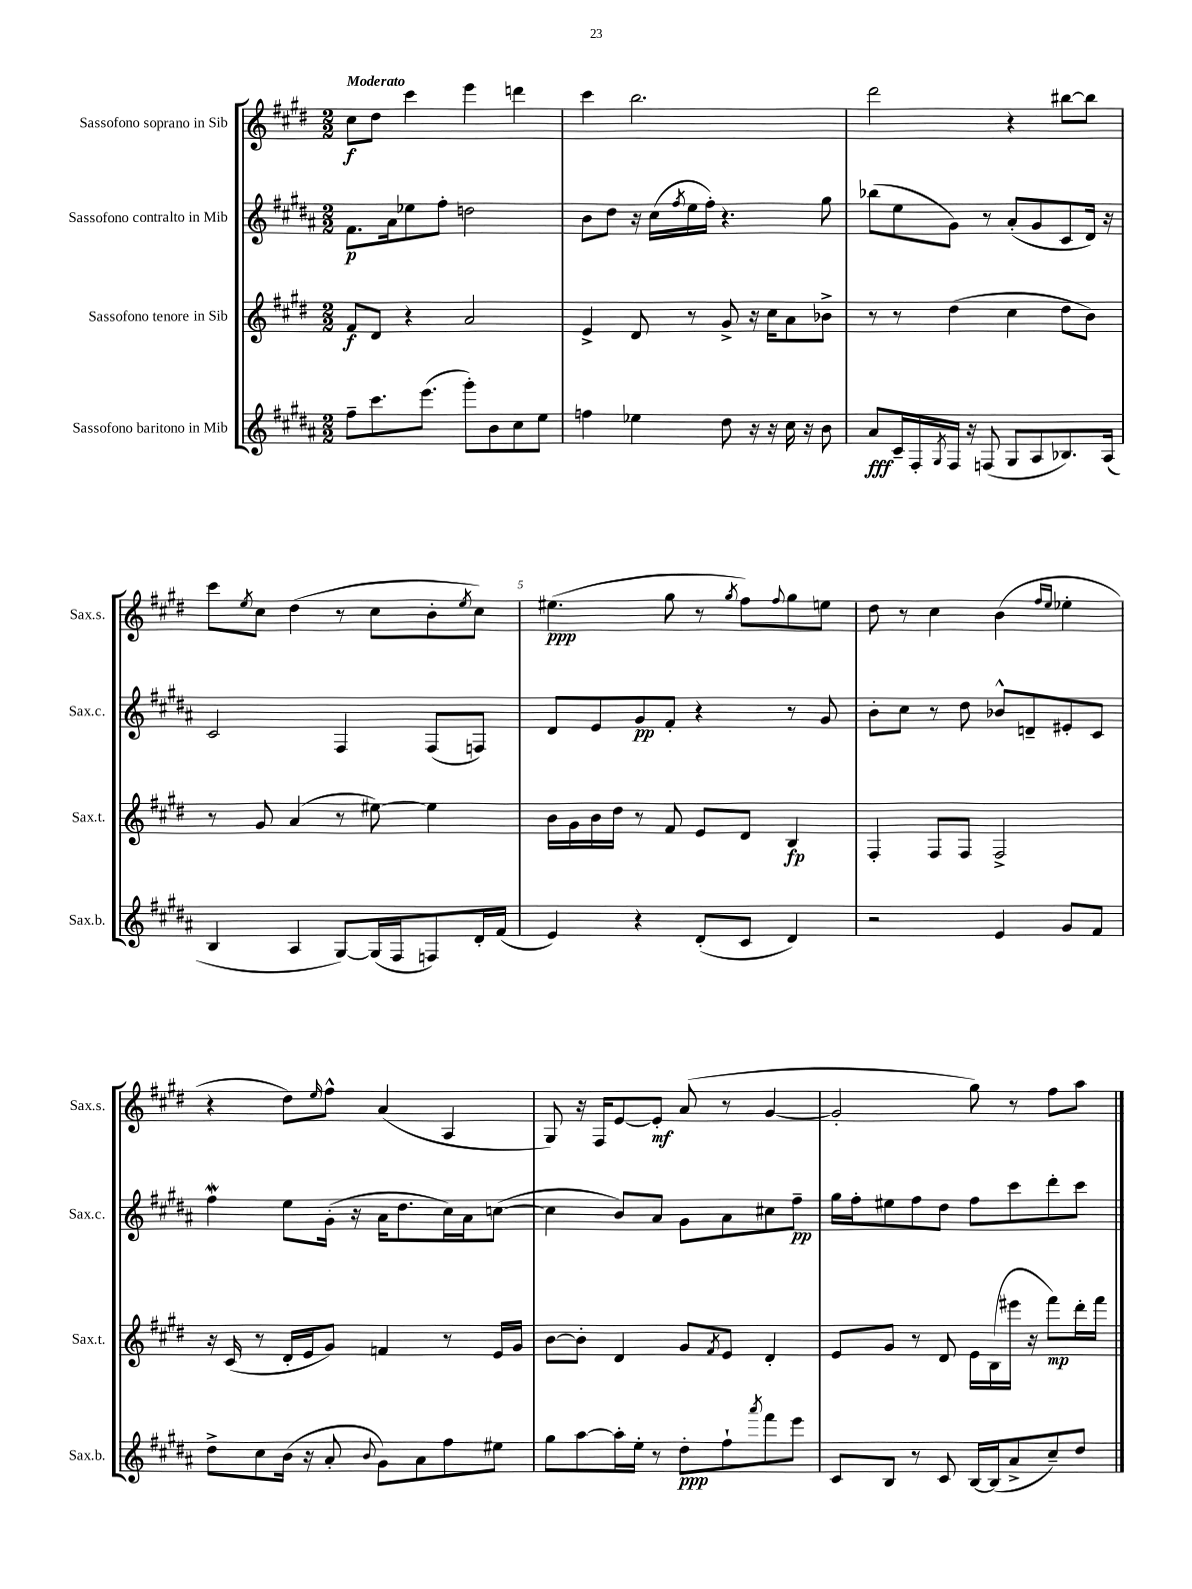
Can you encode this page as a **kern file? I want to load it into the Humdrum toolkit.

**kern	**dynam	**kern	**dynam	**kern	**dynam	**kern	**dynam
*part4	*part4	*part3	*part3	*part2	*part2	*part1	*part1
*staff4	*staff4	*staff3	*staff3	*staff2	*staff2	*staff1	*staff1
*I"Sassofono baritono in Mib	*	*I"Sassofono tenore in Sib	*	*I"Sassofono contralto in Mib	*	*I"Sassofono soprano in Sib	*
*I'Sax.b.	*	*I'Sax.t.	*	*I'Sax.c.	*	*I'Sax.s.	*
*clefG2	*	*clefG2	*	*clefG2	*	*clefG2	*
*k[f#c#g#d#a#]	*	*k[f#c#g#d#]	*	*k[f#c#g#d#a#]	*	*k[f#c#g#d#]	*
*M2/2	*	*M2/2	*	*M2/2	*	*M2/2	*
=1	=1	=1	=1	=1	=1	=1	=1
!	!	!	!	!	!	!LO:TX:a:B:t=Moderato	!
8ff#~\L	.	8f#/L	f	8.f#\L	p	8cc#\L	f
8.ccc#\	.	8d#/J	.	.	.	8dd#\J	.
.	.	.	.	16a#\k	.	.	.
.	.	4r	.	8ee-X\	.	4ccc#\	.
(8.eee\J	.	.	.	.	.	.	.
.	.	.	.	8ff#'\J	.	.	.
8ggg#'\L)	.	2a/	.	2ddn\	.	4eee\	.
8b\	.	.	.	.	.	.	.
8cc#\	.	.	.	.	.	4dddn\	.
8ee\J	.	.	.	.	.	.	.
=2	=2	=2	=2	=2	=2	=2	=2
4ffn\	.	4e^/	.	8b\L	.	4ccc#\	.
.	.	.	.	8dd#\J	.	.	.
4ee-X\	.	8d#/	.	16r	.	2.bb\	.
.	.	.	.	(16cc#\LL	.	.	.
.	.	.	.	8qff#/	.	.	.
.	.	8r	.	16ee\	.	.	.
.	.	.	.	16ff#'\JJ)	.	.	.
8dd#\	.	8g#^/	.	4.r	.	.	.
16r	.	16r	.	.	.	.	.
16r	.	16cc#\KL	.	.	.	.	.
16cc#\	.	8a\	.	.	.	.	.
16r	.	.	.	.	.	.	.
8b\	.	8b-X^\J	.	8gg#\	.	.	.
=3	=3	=3	=3	=3	=3	=3	=3
8a#/L	fff	8r	.	(8bb-X\L	.	2ddd#\	.
16c#~/L	.	8r	.	8ee\	.	.	.
16F#'/	.	.	.	.	.	.	.
8qG#/	.	.	.	.	.	.	.
16F#/JJ	.	(4dd#\	.	8g#\J)	.	.	.
16r	.	.	.	.	.	.	.
(8Fn/	.	.	.	8r	.	.	.
8G#/L	.	4cc#\	.	(8a#'/L	.	4r	.
8A#/	.	.	.	8g#/	.	.	.
8.B-X/)	.	8dd#\L	.	8c#/	.	[8bb#X\L	.
.	.	8b\J)	.	16d#/Jk)	.	8bb#\J]	.
(16A#/Jk	.	.	.	16r	.	.	.
!!LO:LB:g=z
=4	=4	=4	=4	=4	=4	=4	=4
4B/	.	8r	.	2c#/	.	8ccc#\L	.
.	.	.	.	.	.	8qee/	.
.	.	8g#/	.	.	.	8cc#\J	.
4A#/	.	(4a/	.	.	.	(4dd#\	.
[8G#/L)	.	8r	.	4F#/	.	8r	.
(16G#/L]	.	[8ee#X\)	.	.	.	8cc#\L	.
16F#/J	.	.	.	.	.	.	.
8Fn/)	.	4ee#\]	.	(8F#/L	.	8b'\	.
.	.	.	.	.	.	8qee/	.
16d#'/L	.	.	.	8Fn/J)	.	8cc#\J)	.
(16f#/JJ	.	.	.	.	.	.	.
=5	=5	=5	=5	=5	=5	=5	=5
4e/)	.	16b\LL	.	8d#/L	.	(4.ee#X\	ppp
.	.	16g#\	.	.	.	.	.
.	.	16b\	.	8e/	.	.	.
.	.	16dd#\JJ	.	.	.	.	.
4r	.	8r	.	8g#/	pp	.	.
.	.	8f#/	.	8f#'/J	.	8gg#\	.
(8d#'/L	.	8e/L	.	4r	.	8r	.
.	.	.	.	.	.	8qgg#/	.
8c#/J	.	8d#/J	.	.	.	8ff#\L)	.
.	.	.	.	.	.	8qqff#/	.
4d#/)	.	4B/	fp	8r	.	8gg#\	.
.	.	.	.	8g#/	.	8een\J	.
=6	=6	=6	=6	=6	=6	=6	=6
2r	.	4F#'/	.	8b'\L	.	8dd#\	.
.	.	.	.	8cc#\J	.	8r	.
.	.	8F#/L	.	8r	.	4cc#\	.
.	.	8F#/J	.	8dd#\	.	.	.
4e/	.	2F#^/	.	8b-X^^/L	.	(4b\	.
.	.	.	.	8dn~/	.	.	.
.	.	.	.	.	.	16qqff#/LL	.
.	.	.	.	.	.	16qqee/JJ	.
8g#/L	.	.	.	8e#X'/	.	4ee-X'\	.
8f#/J	.	.	.	8c#/J	.	.	.
!!LO:LB:g=z
=7	=7	=7	=7	=7	=7	=7	=7
8dd#^\L	.	16r	.	4ff#W\	.	4r	.
.	.	(16c#/	.	.	.	.	.
8cc#\	.	8r	.	.	.	.	.
(16b\Jk	.	16d#'/LL	.	8ee\L	.	8dd#\L)	.
16r	.	16e/J	.	.	.	.	.
.	.	.	.	.	.	16qqee/	.
8a#'/	.	8g#/J)	.	(16g#'\Jk	.	8ff#^^\J	.
.	.	.	.	16r	.	.	.
8qqb/	.	.	.	.	.	.	.
8g#\L)	.	4fn/	.	16a#\KL	.	(4a/	.
.	.	.	.	8.dd#\	.	.	.
8a#\	.	.	.	.	.	.	.
8ff#\	.	8r	.	16cc#\L)	.	4A/	.
.	.	.	.	16a#\J	.	.	.
8ee#X\J	.	16e/LL	.	([8ccn\J	.	.	.
.	.	16g#/JJ	.	.	.	.	.
=8	=8	=8	=8	=8	=8	=8	=8
8gg#\L	.	[8b\L	.	4cc\]	.	8G#/)	.
[8aa#\	.	8b'\J]	.	.	.	16r	.
.	.	.	.	.	.	16F#/KL	.
16aa#'\L]	.	4d#/	.	8b/L)	.	[8e/	.
16ee'\JJ	.	.	.	.	.	.	.
8r	.	.	.	8a#/J	.	8e'/J]	mf
8dd#'\L	ppp	8g#/L	.	8g#\L	.	(8a/	.
.	.	8qf#/	.	.	.	.	.
8ff#`\	.	8e/J	.	8a#\	.	8r	.
8qaaa#/	.	.	.	.	.	.	.
8fff#\	.	4d#'/	.	8cc#X\	.	[4g#/	.
8eee\J	.	.	.	8ff#~\J	pp	.	.
=9	=9	=9	=9	=9	=9	=9	=9
8c#/L	.	8e/L	.	16gg#\LL	.	2g#'/]	.
.	.	.	.	16ff#'\J	.	.	.
8B/J	.	8g#/J	.	8ee#X\	.	.	.
8r	.	8r	.	8ff#\	.	.	.
8c#/	.	8d#/	.	8dd#\J	.	.	.
[16B/LL	.	16e\LL	.	8ff#\L	.	8gg#\)	.
(16B/J]	.	(16B\	.	.	.	.	.
8a#^/	.	16eee#X\JJ	.	8ccc#\	.	8r	.
.	.	16r	.	.	.	.	.
8cc#~/)	.	8fff#\L)	mp	8ddd#'\	.	8ff#\L	.
8dd#/J	.	16ddd#'\L	.	8ccc#\J	.	8aa\J	.
.	.	16fff#\JJ	.	.	.	.	.
==	==	==	==	==	==	==	==
*-	*-	*-	*-	*-	*-	*-	*-
